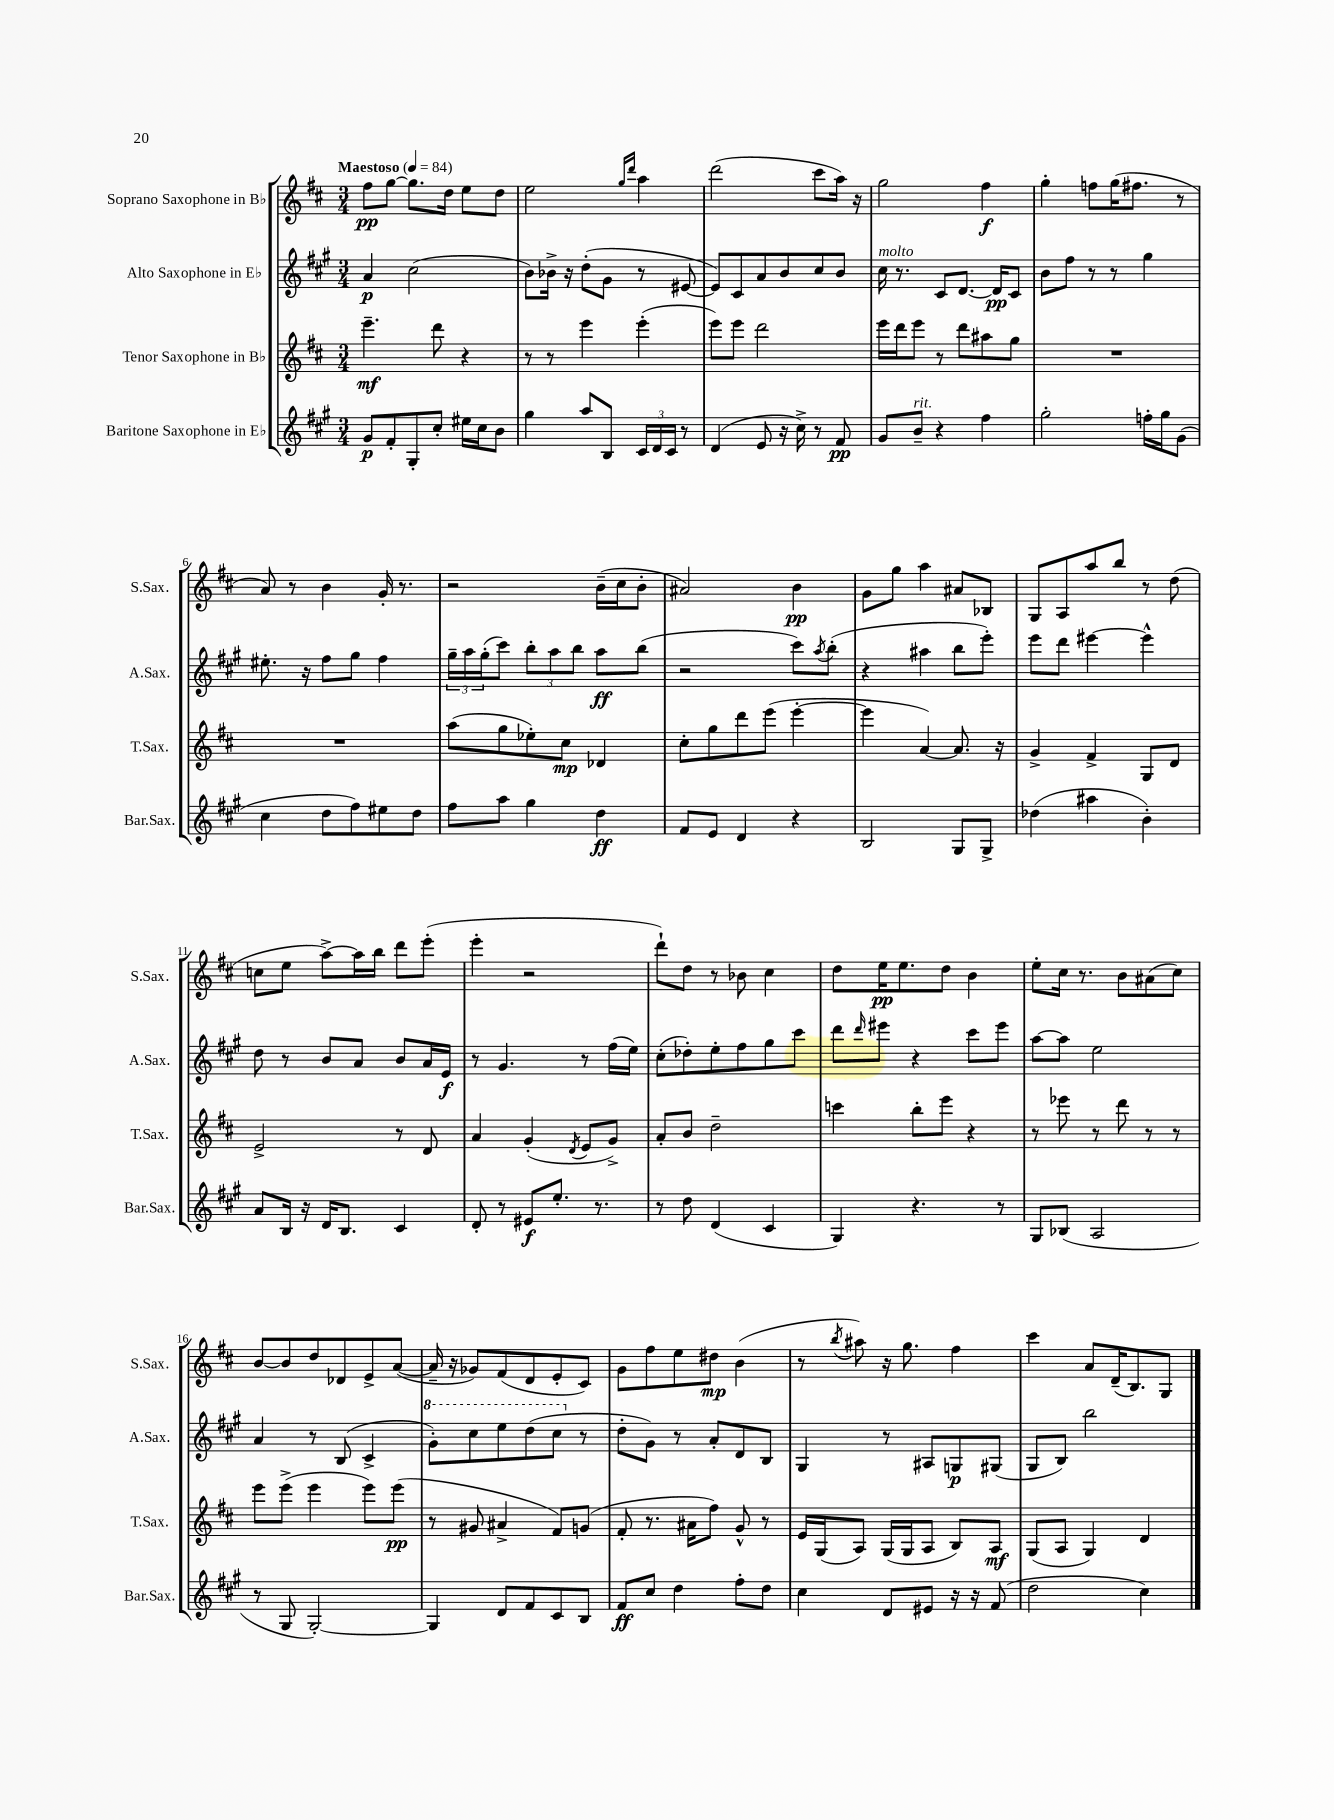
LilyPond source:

<<
\new StaffGroup <<
\new Staff = "s0" \with { instrumentName = "Soprano Saxophone in Bb" shortInstrumentName = "S.Sax." } {
    \clef treble \key d \major \numericTimeSignature \time 3/4 \tempo "Maestoso" 4 = 84
    fis''8\pp g''8~ g''8. d''16 e''8 d''8 |
    e''2 \grace { g''16 d'''16 } a''4 |
    d'''2( cis'''8 a''16) r16 |
    g''2 fis''4\f |
    g''4-. f''8 g''16( fis''8. r8 |
    a'8) r8 b'4 g'16-. r8. |
    r2 b'16--( cis''16 b'8-. |
    ais'2) b'4\pp |
    g'8 g''8 a''4 ais'8 bes8 |
    g8 a8 a''8 b''8 r8 d''8( |
    c''8 e''8 a''8~->) a''16 b''16 d'''8 e'''8-.( |
    e'''4-. r2 |
    d'''8-!) d''8 r8 bes'8 cis''4 |
    d''8 e''16\pp e''8. d''8 b'4 |
    e''8-. cis''16 r8. b'8 ais'8( cis''8) |
    b'8~ b'8 d''8 des'8 e'8-> a'8~( |
    a'16-- r16 ges'8) fis'8( d'8 e'8-. cis'8) |
    g'8 fis''8 e''8 dis''8\mp b'4( |
    r8 \acciaccatura { b''8 } ais''8) r16 g''8. fis''4 |
    cis'''4 a'8 d'16--( b8.) g8 \bar "|." |
}
\new Staff = "s1" \with { instrumentName = "Alto Saxophone in Eb" shortInstrumentName = "A.Sax." } {
    \clef treble \key a \major \numericTimeSignature \time 3/4
    a'4\p cis''2( |
    b'8) bes'16-> r16 d''8-.( gis'8 r8 eis'8~ |
    eis'8) cis'8 a'8 b'8 cis''8 b'8 |
    cis''16^\markup { \italic "molto" } r8. cis'8 d'8.~ d'16\pp cis'8 |
    b'8 fis''8 r8 r8 gis''4 |
    eis''8.-. r16 fis''8 gis''8 fis''4 |
    \tuplet 3/2 { gis''16-- a''16 gis''16-.( } cis'''8) \tuplet 3/2 { b''8-. a''8 b''8 } a''8\ff b''8( |
    r2 cis'''8) \acciaccatura { a''8 } b''8-.( |
    r4 ais''4 b''8 e'''8-.) |
    e'''8 d'''8 eis'''4~ eis'''4-^ |
    d''8 r8 b'8 a'8 b'8 a'16 e'16\f |
    r8 gis'4. r8 fis''16( e''16) |
    cis''8-.( des''8-.) e''8-. fis''8 gis''8 cis'''8 |
    d'''8 \grace { d'''16 } eis'''8 r4 cis'''8 eis'''8 |
    a''8~ a''8 e''2 |
    a'4 r8 b8( cis'4-> |
    \ottava #1 gis''8-.) cis'''8 e'''8 d'''8( cis'''8 \ottava #0 r8 |
    d''8-. gis'8) r8 a'8-. d'8 b8 |
    gis4 r8 ais8 g8\p gis8( |
    gis8 b8) b''2 \bar "|." |
}
\new Staff = "s2" \with { instrumentName = "Tenor Saxophone in Bb" shortInstrumentName = "T.Sax." } {
    \clef treble \key d \major \numericTimeSignature \time 3/4
    e'''4.--\mf d'''8 r4 |
    r8 r8 e'''4 e'''4-.( |
    e'''8) e'''8 d'''2 |
    e'''16 d'''16 e'''8 r8 d'''8 ais''8 g''8 |
    R2. |
    R2. |
    a''8( g''8 ees''8-.) cis''8\mp des'4 |
    cis''8-. g''8 d'''8 e'''8( e'''4~-. |
    e'''4 a'4~) a'8. r16 |
    g'4-> fis'4-> g8 d'8 |
    e'2-> r8 d'8 |
    a'4 g'4-.( \acciaccatura { d'8 } e'8 g'8->) |
    a'8-. b'8 d''2-- |
    c'''4 b''8-. e'''8 r4 |
    r8 ees'''8 r8 d'''8 r8 r8 |
    e'''8 e'''8->( e'''4 e'''8) e'''8\pp( |
    r8 gis'8 ais'4-> fis'8) g'8( |
    fis'8-. r8. ais'16 fis''8) g'8-^ r8 |
    e'16 g16( a8) g16( g16 a8 b8) a8\mf |
    g8( a8 g4) d'4 \bar "|." |
}
\new Staff = "s3" \with { instrumentName = "Baritone Saxophone in Eb" shortInstrumentName = "Bar.Sax." } {
    \clef treble \key a \major \numericTimeSignature \time 3/4
    gis'8\p fis'8-. gis8-. cis''8-. eis''16 cis''16 b'8 |
    gis''4 a''8 b8 \tuplet 3/2 { cis'16 d'16 cis'16 } r8 |
    d'4( e'8 r16 cis''16->) r8 fis'8\pp |
    gis'8 b'8--^\markup { \italic "rit." } r4 fis''4 |
    gis''2-. f''16-. gis''16 gis'8( |
    cis''4 d''8 fis''8) eis''8 d''8 |
    fis''8 a''8 gis''4 d''4\ff |
    fis'8 e'8 d'4 r4 |
    b2 gis8 gis8-> |
    des''4( ais''4 b'4-.) |
    a'8 b16 r16 d'16 b8. cis'4 |
    d'8-. r8 eis'8\f e''8.-. r8. |
    r8 d''8 d'4( cis'4 |
    gis4) r4. r8 |
    gis8 bes8( a2 |
    r8 gis8 gis2~-.) |
    gis4 d'8 fis'8 cis'8 b8 |
    fis'8\ff cis''8 d''4 fis''8-. d''8 |
    cis''4 d'8 eis'8 r16 r16 fis'8( |
    d''2 cis''4) \bar "|." |
}
>>
>>
